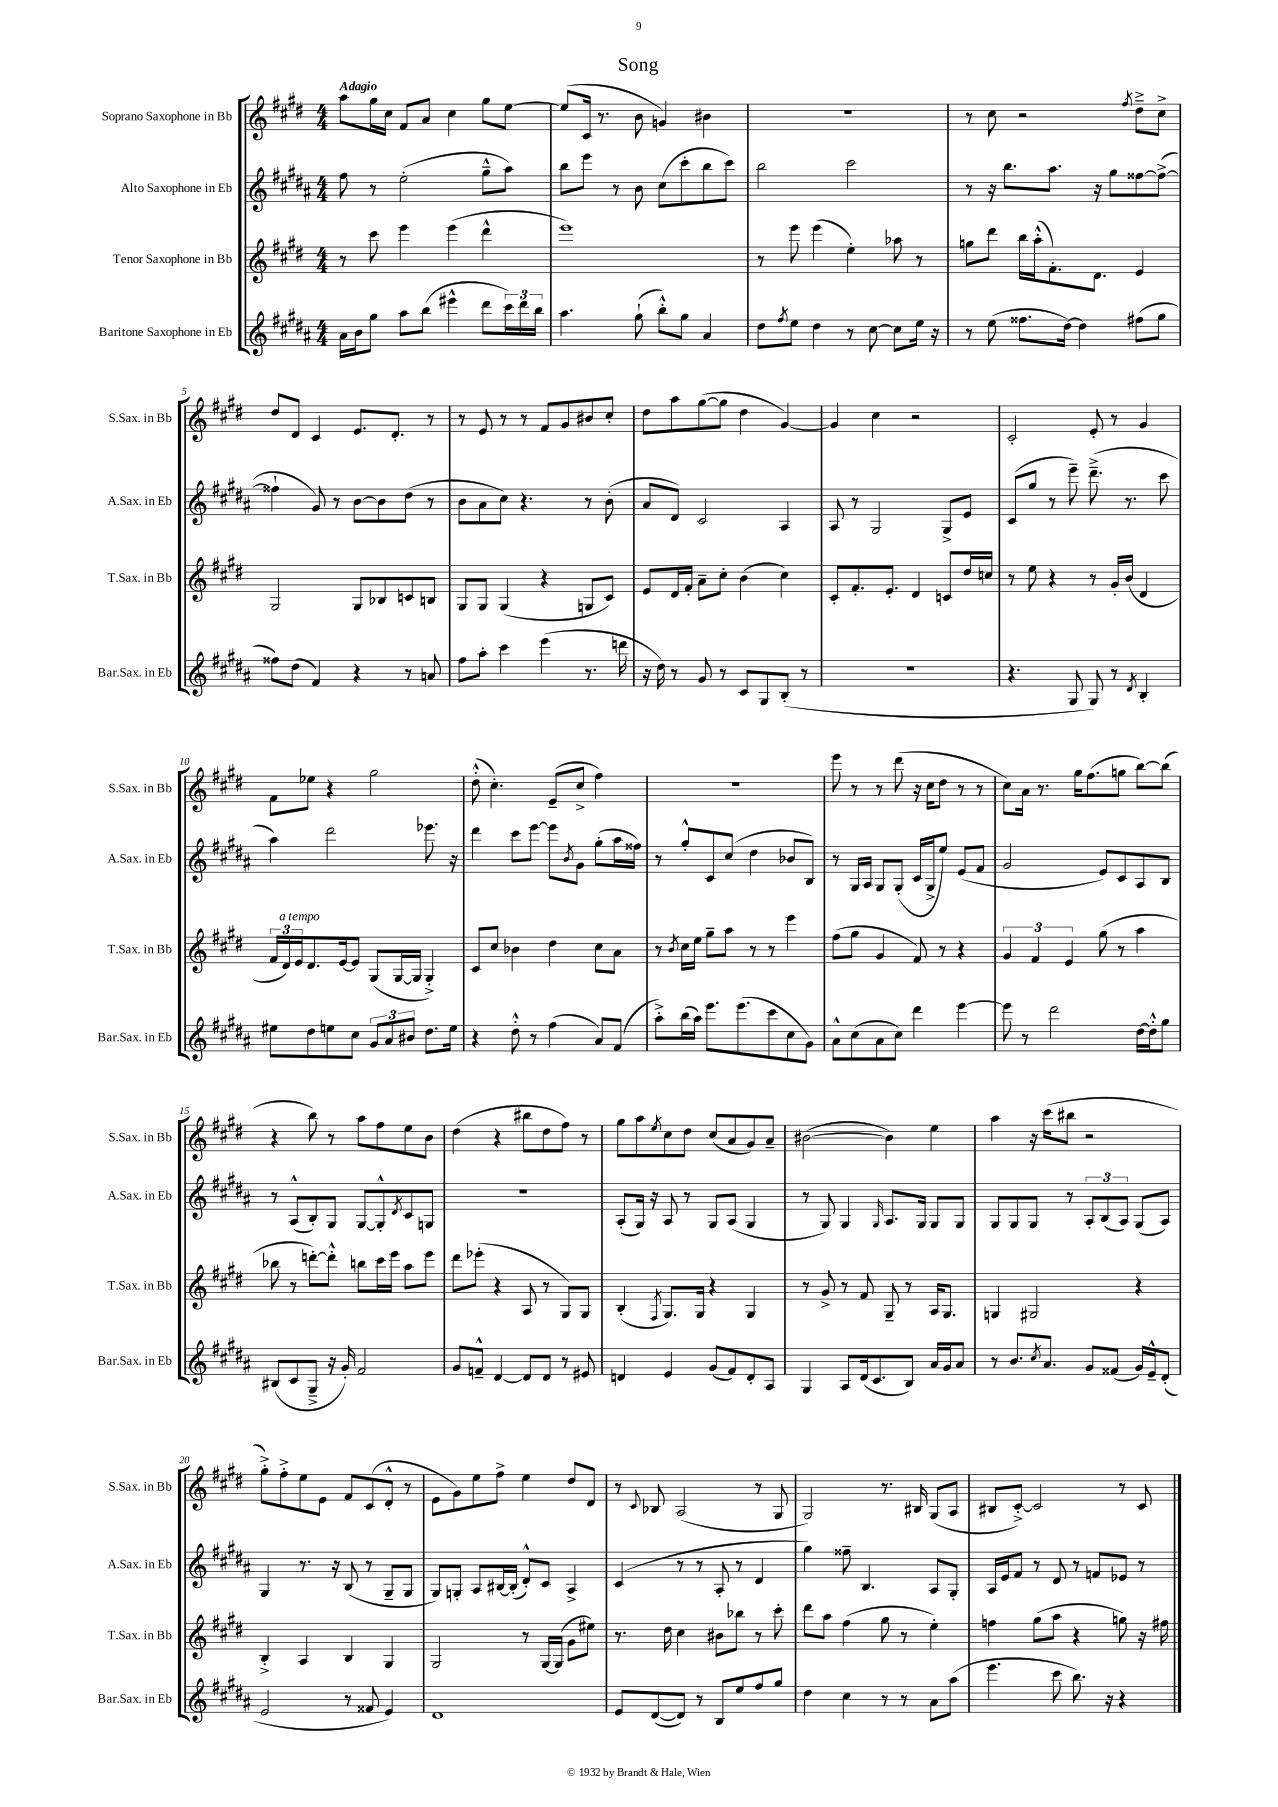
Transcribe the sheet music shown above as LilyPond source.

\header { title = "Song" }
<<
\new StaffGroup <<
\new Staff = "s0" \with { instrumentName = "Soprano Saxophone in Bb" shortInstrumentName = "S.Sax. in Bb" } {
    \clef treble \key e \major \numericTimeSignature \time 4/4 \tempo "Adagio"
    a''8 gis''16 cis''16 fis'8 a'8 cis''4 gis''8 e''8~ |
    e''8( cis'16 r8. b'8 g'4) bis'4 |
    r1 |
    r8 cis''8 r2 \acciaccatura { fis''8 } dis''8---> cis''8-> |
    dis''8 dis'8 cis'4 e'8. dis'8.-. r8 |
    r8 e'8 r8 r8 fis'8 gis'8 bis'8 cis''8-. |
    dis''8 a''8 gis''8~( gis''8 dis''4 gis'4~) |
    gis'4 cis''4 r2 |
    cis'2-. e'8-. r8 gis'4 |
    fis'8 ees''8 r4 gis''2 |
    dis''8-.-^( cis''4.-.) e'8--( cis''8-> fis''4) |
    R1 |
    e'''8 r8 r8 dis'''8( r16 cis''16 dis''8 r8 r8 |
    cis''8) a'16 r8. gis''16 fis''8.( g''8 b''8~) b''8( |
    r4 b''8) r8 a''8 fis''8 e''8 b'8 |
    dis''4( r4 bis''8 dis''8 fis''8) r8 |
    gis''8 a''8 \acciaccatura { e''8 } cis''8 dis''8 cis''8( a'8 gis'8) a'8-- |
    bis'2~( bis'4) e''4 |
    a''4 r16 cis'''16( bis''8 r2 |
    gis''8-.->) fis''8-.-> e''8 e'8 fis'8 cis'8( dis'8-.-^ r8 |
    e'8 gis'8) e''8 fis''8-> e''4 dis''8 dis'8 |
    r8 \appoggiatura { cis'8 } bes8 a2( r8 gis8 |
    gis2) r8. bis16 gis8( a8 |
    bis8 cis'8~-.->) cis'2 r8 cis'8 \bar "|." |
}
\new Staff = "s1" \with { instrumentName = "Alto Saxophone in Eb" shortInstrumentName = "A.Sax. in Eb" } {
    \clef treble \key b \major \numericTimeSignature \time 4/4
    fis''8 r8 e''2-.( gis''8---^ ais''8) |
    b''8 e'''8 r8 b'8 cis''8( cis'''8-. b''8 cis'''8) |
    b''2 cis'''2 |
    r8 r16 b''8. ais''8. r16 gis''8 fisis''8~ fisis''8~->( |
    fisis''4-! gis'8) r8 b'8~ b'8 dis''8( r8 |
    b'8 ais'8 cis''8) r4. r8 b'8-.( |
    ais'8 dis'8) cis'2 ais4 |
    ais8 r8 gis2 gis8-> e'8 |
    cis'8( gis''8 r8 e'''8--) dis'''8.--->( r8. cis'''8 |
    ais''4) dis'''2 ees'''8. r16 |
    dis'''4 cis'''8 e'''8~ e'''8 \acciaccatura { b'8 } gis'8 gis''8-.( ais''16 fisis''16) |
    r8 gis''8-.-^ cis'8 cis''8( dis''4 bes'8 b8) |
    r8 gis16 ais16 gis8 gis8-.( cis'16 gis16-> e''8) e'8( fis'8 |
    gis'2 e'8) cis'8 ais8 b8 |
    r8 ais8-^( b8-.) gis8 gis8~ gis8-.-^ \acciaccatura { dis'8 } cis'8 g8 |
    r1 |
    ais8-.( gis16) r16 ais8 r8 gis8 ais8( gis4 |
    r8 gis8) gis4 \grace { gis16 } ais8. gis16 gis8 gis8 |
    gis8 gis8 gis8 r8 \tuplet 3/2 { ais8-. b8( ais8) } gis8( ais8) |
    gis4 r8. r16 b8( r8 gis8-- gis8 |
    gis8) g8-. ais8 bis16~ bis16-.( dis'8-.-^) cis'8 ais4-> |
    cis'4( r8 r8 ais8-. r8 dis'4 |
    gis''4) fisis''8-- b4. ais8 gis8-. |
    ais16 e'16 fis'8 r8 dis'8 r8 f'8 ees'8 r8 \bar "|." |
}
\new Staff = "s2" \with { instrumentName = "Tenor Saxophone in Bb" shortInstrumentName = "T.Sax. in Bb" } {
    \clef treble \key e \major \numericTimeSignature \time 4/4
    r8 cis'''8 e'''4 e'''4( dis'''4-^ |
    e'''1) |
    r8 e'''8 e'''4( e''4-.) aes''8 r8 |
    g''8 dis'''8 b''16 a''16-.-^( fis'8.-.) dis'8. e'4 |
    gis2 gis8 bes8 c'8 b8 |
    gis8 gis8 gis4( r4 g8 cis'8) |
    e'8 dis'16 fis'16-. a'8-- cis''8-. b'4( cis''4) |
    cis'8-. fis'8.-. e'8.-. dis'4 c'8 dis''16 c''16 |
    r8 e''8 r4 r8 gis'16-. b'16( dis'4 |
    \tuplet 3/2 { fis'16 dis'16^\markup { \italic "a tempo" }) e'16 } dis'8. e'16~ e'8 gis8( gis16~ gis16 gis4-.->) |
    cis'8 cis''8 bes'4 dis''4 cis''8 a'8 |
    r8 \acciaccatura { b'8 } cis''16 e''16 gis''8-- a''8 r8 r8 e'''4 |
    fis''8( gis''8 gis'4 fis'8) r8 r4 |
    \tuplet 3/2 { gis'4 fis'4 e'4 } gis''8( r8 a''4 |
    bes''8 r8 d'''8~-.) d'''8-.-^ b''8 cis'''16 e'''16 a''8 e'''8 |
    dis'''8 ees'''8-.( r4 a8 r8 gis8) gis8 |
    b4-.( \acciaccatura { fis8 } gis8.) gis16 r4 gis4 |
    r8 gis'8-> r8 fis'8 gis8-- r8 a16 gis8. |
    g4 gis2 r4 |
    b4-.-> a4 b4 gis4 |
    gis2 r8 gis16~ gis16( gis'8 eis''8) |
    r8. dis''16 cis''4 bis'8 bes''8 r8 cis'''8-. |
    dis'''8 a''8 fis''4( gis''8 r8 e''4-.) |
    f''4 gis''8( a''8 r4 g''8) r16 fis''16 \bar "|." |
}
\new Staff = "s3" \with { instrumentName = "Baritone Saxophone in Eb" shortInstrumentName = "Bar.Sax. in Eb" } {
    \clef treble \key b \major \numericTimeSignature \time 4/4
    ais'16 b'16 gis''8 ais''8 b''8( eis'''4-^ dis'''8 \tuplet 3/2 { cis'''16) dis'''16 b''16 } |
    ais''4. gis''8-!( b''8-.-^) gis''8 ais'4 |
    dis''8 \acciaccatura { fis''8 } e''8 dis''4 r8 cis''8~ cis''8 e''16 r16 |
    r8 e''8( fisis''8. dis''16~) dis''4 fis''8( gis''8 |
    fisis''8) dis''8( fis'4) r4 r8 a'8 |
    fis''8 ais''8-. cis'''4 e'''4( r8. d'''16 |
    r16 dis''16) r8 gis'8 r8 cis'8 gis8 b8-.( r8 |
    r1 |
    r4. gis8 gis8) r8 \acciaccatura { dis'8 } b4-. |
    eis''8 dis''8 e''8 cis''8 \tuplet 3/2 { gis'8 ais'8 bis'8 } dis''8. e''16 |
    r4 dis''8-.-^ r8 fis''4( ais'8) fis'8( |
    ais''8-.->) b''16( ais''16) e'''8. e'''8.( cis'''8 cis''8 gis'8) |
    ais'8-^ cis''8( ais'8 cis''8) dis'''4 e'''4~ |
    e'''8 r8 dis'''2 dis''16~ dis''16-.-^ gis''8 |
    bis8( cis'8 gis8---> r16 gis'16-.) fis'2 |
    gis'8 f'8---^ dis'4~ dis'8 dis'8 r8 eis'8 |
    d'4 e'4 gis'8( fis'8) d'8-. ais8 |
    gis4 ais8 dis'16( cis'8. b8) ais'16 gis'16 ais'8 |
    r8 b'8. \acciaccatura { cis''8 } ais'8. gis'8 fisis'8( gis'16) e'16---^ dis'8-.( |
    e'2 r8 fisis'8 e'4) |
    dis'1 |
    e'8 dis'8~( dis'8) r8 b8 e''8 fis''8 gis''8 |
    dis''4 cis''4 r8 r8 ais'8 ais''8( |
    e'''4. cis'''8 b''8.) r16 r4 \bar "|." |
}
>>
>>
